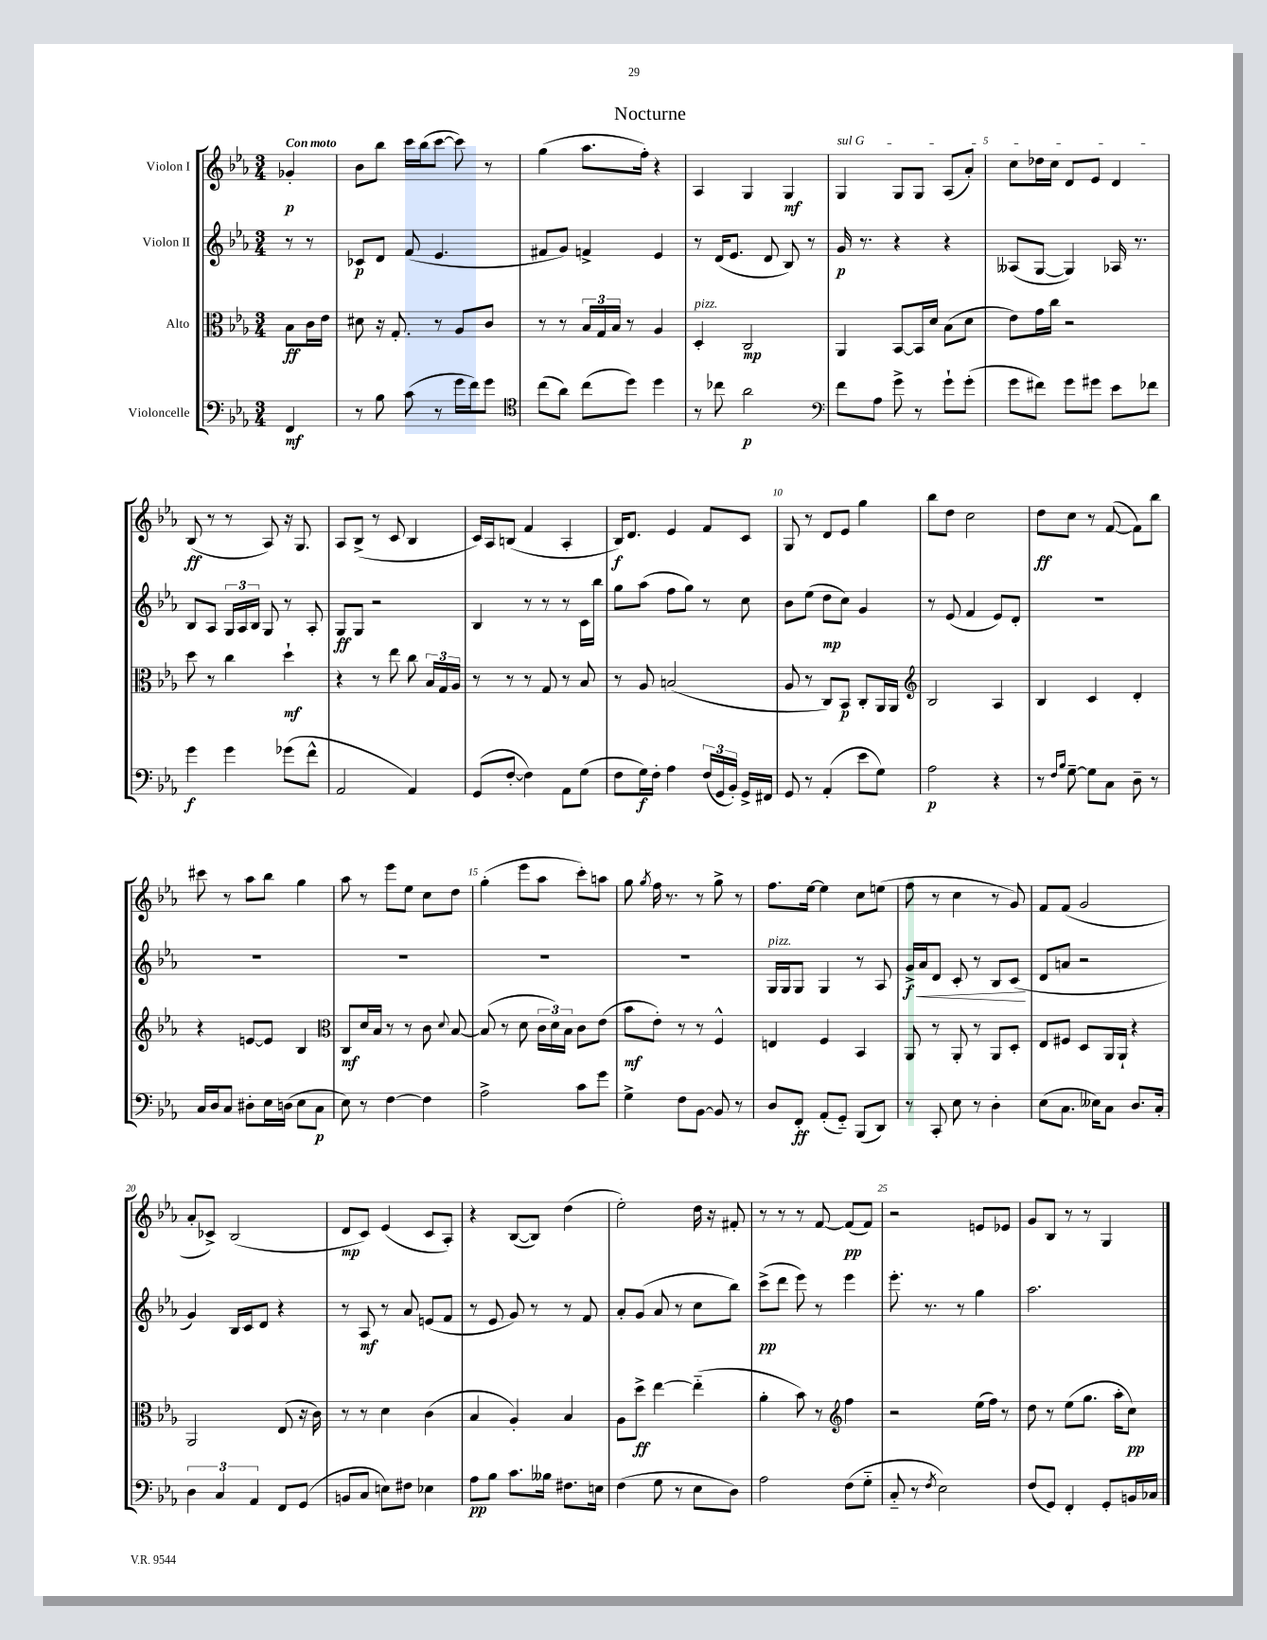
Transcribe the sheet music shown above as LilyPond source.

\header { title = "Nocturne" }
<<
\new StaffGroup <<
\new Staff = "s0" \with { instrumentName = "Violon I" } {
    \clef treble \key ees \major \numericTimeSignature \time 3/4 \partial 4 \tempo "Con moto"
    \autoBeamOff ges'4-.\p |
    bes'8[ bes''8] c'''16[ bes''16( c'''8]~ c'''8) r8 |
    g''4( aes''8.[ f''16]-.) r4 |
    aes4 g4 g4\mf |
    \once \override TextSpanner.bound-details.left.text = \markup { \italic "sul G" } g4\startTextSpan g8[ g8] aes8[( aes'8]-.) |
    c''8[ des''16 c''16] d'8[ ees'8] d'4\stopTextSpan |
    bes8\ff( r8 r8 aes8) r16 g8. |
    aes8[ bes8]->( r8 c'8 bes4 |
    c'16[) aes16 b8]( f'4 aes4-. |
    bes16[\f) d'8.] ees'4 f'8[ c'8] |
    g8 r8 d'8[ ees'8] g''4 |
    bes''8[ d''8] c''2 |
    d''8[\ff c''8] r8 f'8~( f'8[) bes''8] |
    cis'''8 r8 aes''8[ bes''8] g''4 |
    aes''8 r8 ees'''8[ ees''8] c''8[ d''8] |
    g''4-.( ees'''8[ aes''8] c'''8[-.) a''8] |
    g''8 \acciaccatura { g''8 } f''16 r8. r8 g''8-> r8 |
    f''8.[ ees''16]~ ees''4 c''8[ e''8]( |
    f''8 r8 c''4 r8 g'8) |
    f'8[ f'8]( g'2 |
    aes'8[-. ces'8]->) bes2( |
    d'8[\mp c'8]) ees'4( c'8[ aes8]-.) |
    r4 bes8[~( bes8]) d''4( |
    ees''2-.) d''16 r16 fis'8-. |
    r8 r8 r8 f'8~ f'8[\pp( f'8]) |
    r2 e'8[ ees'8] |
    g'8[ bes8] r8 r8 g4 \bar "|." |
}
\new Staff = "s1" \with { instrumentName = "Violon II" } {
    \clef treble \key ees \major \numericTimeSignature \time 3/4 \partial 4
    \autoBeamOff r8 r8 |
    ces'8[\p d'8] f'8( ees'4. |
    fis'8[ g'8]) f'4-> ees'4 |
    r8 d'16[( ees'8.] d'8 bes8) r8 |
    g'16\p r8. r4 r4 |
    aeses8[( g8]~ g4) aes16 r8. |
    bes8[ aes8] \tuplet 3/2 { g16[ aes16 bes16] } g8 r8 aes8-. |
    g8[\ff g8] r2 |
    bes4 r8 r8 r8 c'16[ bes''16] |
    g''8[ aes''8]( f''8[ g''8]) r8 c''8 |
    bes'8[ ees''8]( d''8[\mp c''8]) g'4 |
    r8 ees'8( f'4 ees'8[) d'8]-. |
    R2. |
    R2. |
    R2. |
    R2. |
    R2. |
    g16[^\markup { \italic "pizz." } g16 g8] g4 r8 aes8 |
    g'16[->\f\< aes'16 d'8] c'8-. r8 bes8[ c'8]\!( |
    d'8[ a'8] r2 |
    g'4) bes16[ c'16 d'8] r4 |
    r8 aes8\mf r8 aes'8 e'8[( f'8] |
    r8 ees'8 g'8) r8 r8 f'8 |
    aes'8[-. g'8]( aes'8 r8 c''8[ bes''8]) |
    c'''8[->\pp( d'''8] ees'''8) r8 ees'''4 |
    ees'''8.-. r8. r8 g''4 |
    aes''2. \bar "|." |
}
\new Staff = "s2" \with { instrumentName = "Alto" } {
    \clef alto \key ees \major \numericTimeSignature \time 3/4 \partial 4
    \autoBeamOff bes8[\ff c'16 ees'16] |
    dis'8 r16 g8.-. r8 aes8[ c'8] |
    r8 r8 \tuplet 3/2 { bes16[ g16 bes16] } r8 aes4 |
    d4-.^\markup { \italic "pizz." } c2\mp |
    aes,4 bes,8[~ bes,16 d'16] bes8[( d'8] |
    ees'8[) g'16 c''16] r2 |
    d''8 r8 c''4 d''4-!\mf |
    r4 r8 ees''8 c''8 \tuplet 3/2 { bes16[ g16 aes16] } |
    r8 r8 r8 g8 r8 bes8 |
    r8 aes8 b2( |
    aes8 r8 c8[) bes,8]\p c8[-. aes,16 aes,16] |
    \clef treble bes2 aes4 |
    bes4 c'4 d'4-. |
    r4 e'8[~ e'8] bes4 |
    \clef alto c8[\mf d'16 bes16] r8 r8 c'8 \appoggiatura { d'8 } bes8~ |
    bes8( r8 d'8 \tuplet 3/2 { c'16[ d'16) bes16] } c'8[ ees'8]( |
    bes'8[\mf ees'8]-.) r8 r8 f4-^ |
    e4 f4 bes,4 |
    aes,8 r8 aes,8-. r8 aes,8[ d8]-. |
    ees8[ fis8] d8[ aes,16 aes,16]-! r4 |
    aes,2 ees8( r16 c'16) |
    r8 r8 d'4 c'4( |
    bes4 aes4-.) bes4 |
    aes8[ d''8]->\ff ees''4~ ees''4-_( |
    aes'4-. bes'8) r8 \clef treble f''4 |
    r2 ees''16[( f''16]) r8 |
    d''8 r8 ees''8[( g''8.] aes''16[-. c''8]\pp) \bar "|." |
}
\new Staff = "s3" \with { instrumentName = "Violoncelle" } {
    \clef bass \key ees \major \numericTimeSignature \time 3/4 \partial 4
    \autoBeamOff f,4\mf |
    r8 bes8 c'8( r8 g'16[ f'16) g'8] |
    \clef tenor c''8[( aes'8]) c''8[( d''8]) d''4 |
    r8 ces''8 aes'2\p |
    \clef bass f'8[ aes8] g'8-> r8 g'8[-! g'8]-.( |
    g'8[ fis'8]) g'8[ gis'8] ees'8[ fes'8] |
    g'4\f g'4 ges'8[( f'8]-^ |
    aes,2 aes,4) |
    g,8[( f8]~-. f4) aes,8[ g8]( |
    f8[ g16\f) f16]-. aes4 \tuplet 3/2 { f16[( g,16 bes,16]-.) } g,16[-> fis,16] |
    g,8 r8 aes,4-.( ees'8[ g8]) |
    aes2\p r4 |
    r8 \grace { f16[ bes16] } g8~-- g8[ c8] d8-- r8 |
    c16[ d16 c8] dis8[-. ees16 d16]( ees8[ c8]\p |
    ees8) r8 f4~ f4 |
    aes2-> c'8[ g'8] |
    g4-> f8[ bes,8]~ bes,8 r8 |
    d8[ f,8]-.\ff aes,8[-.( g,8]-_) bes,,8[( d,8]) |
    r8 c,8-. ees8 r8 d4-. |
    ees8[( c8.] eeses16[) c8] d8.[ c16]-. |
    \tuplet 3/2 { d4 c4 aes,4 } f,8[ g,8]( |
    b,8[ c8] e8[) fis8] ees4 |
    aes8[\pp bes8] c'8.[ beses16] fis8.[ e16] |
    f4( g8 r8 ees8[ d8]) |
    aes2 f8[( g8]-_ |
    c8-_ r8 \acciaccatura { f8 } ees2) |
    f8[( g,8]) f,4-. g,8[-. b,16 ces16] \bar "|." |
}
>>
>>
\layout { \context { \Score \override BarNumber.break-visibility = ##(#f #t #t) barNumberVisibility = #(every-nth-bar-number-visible 5) } }
